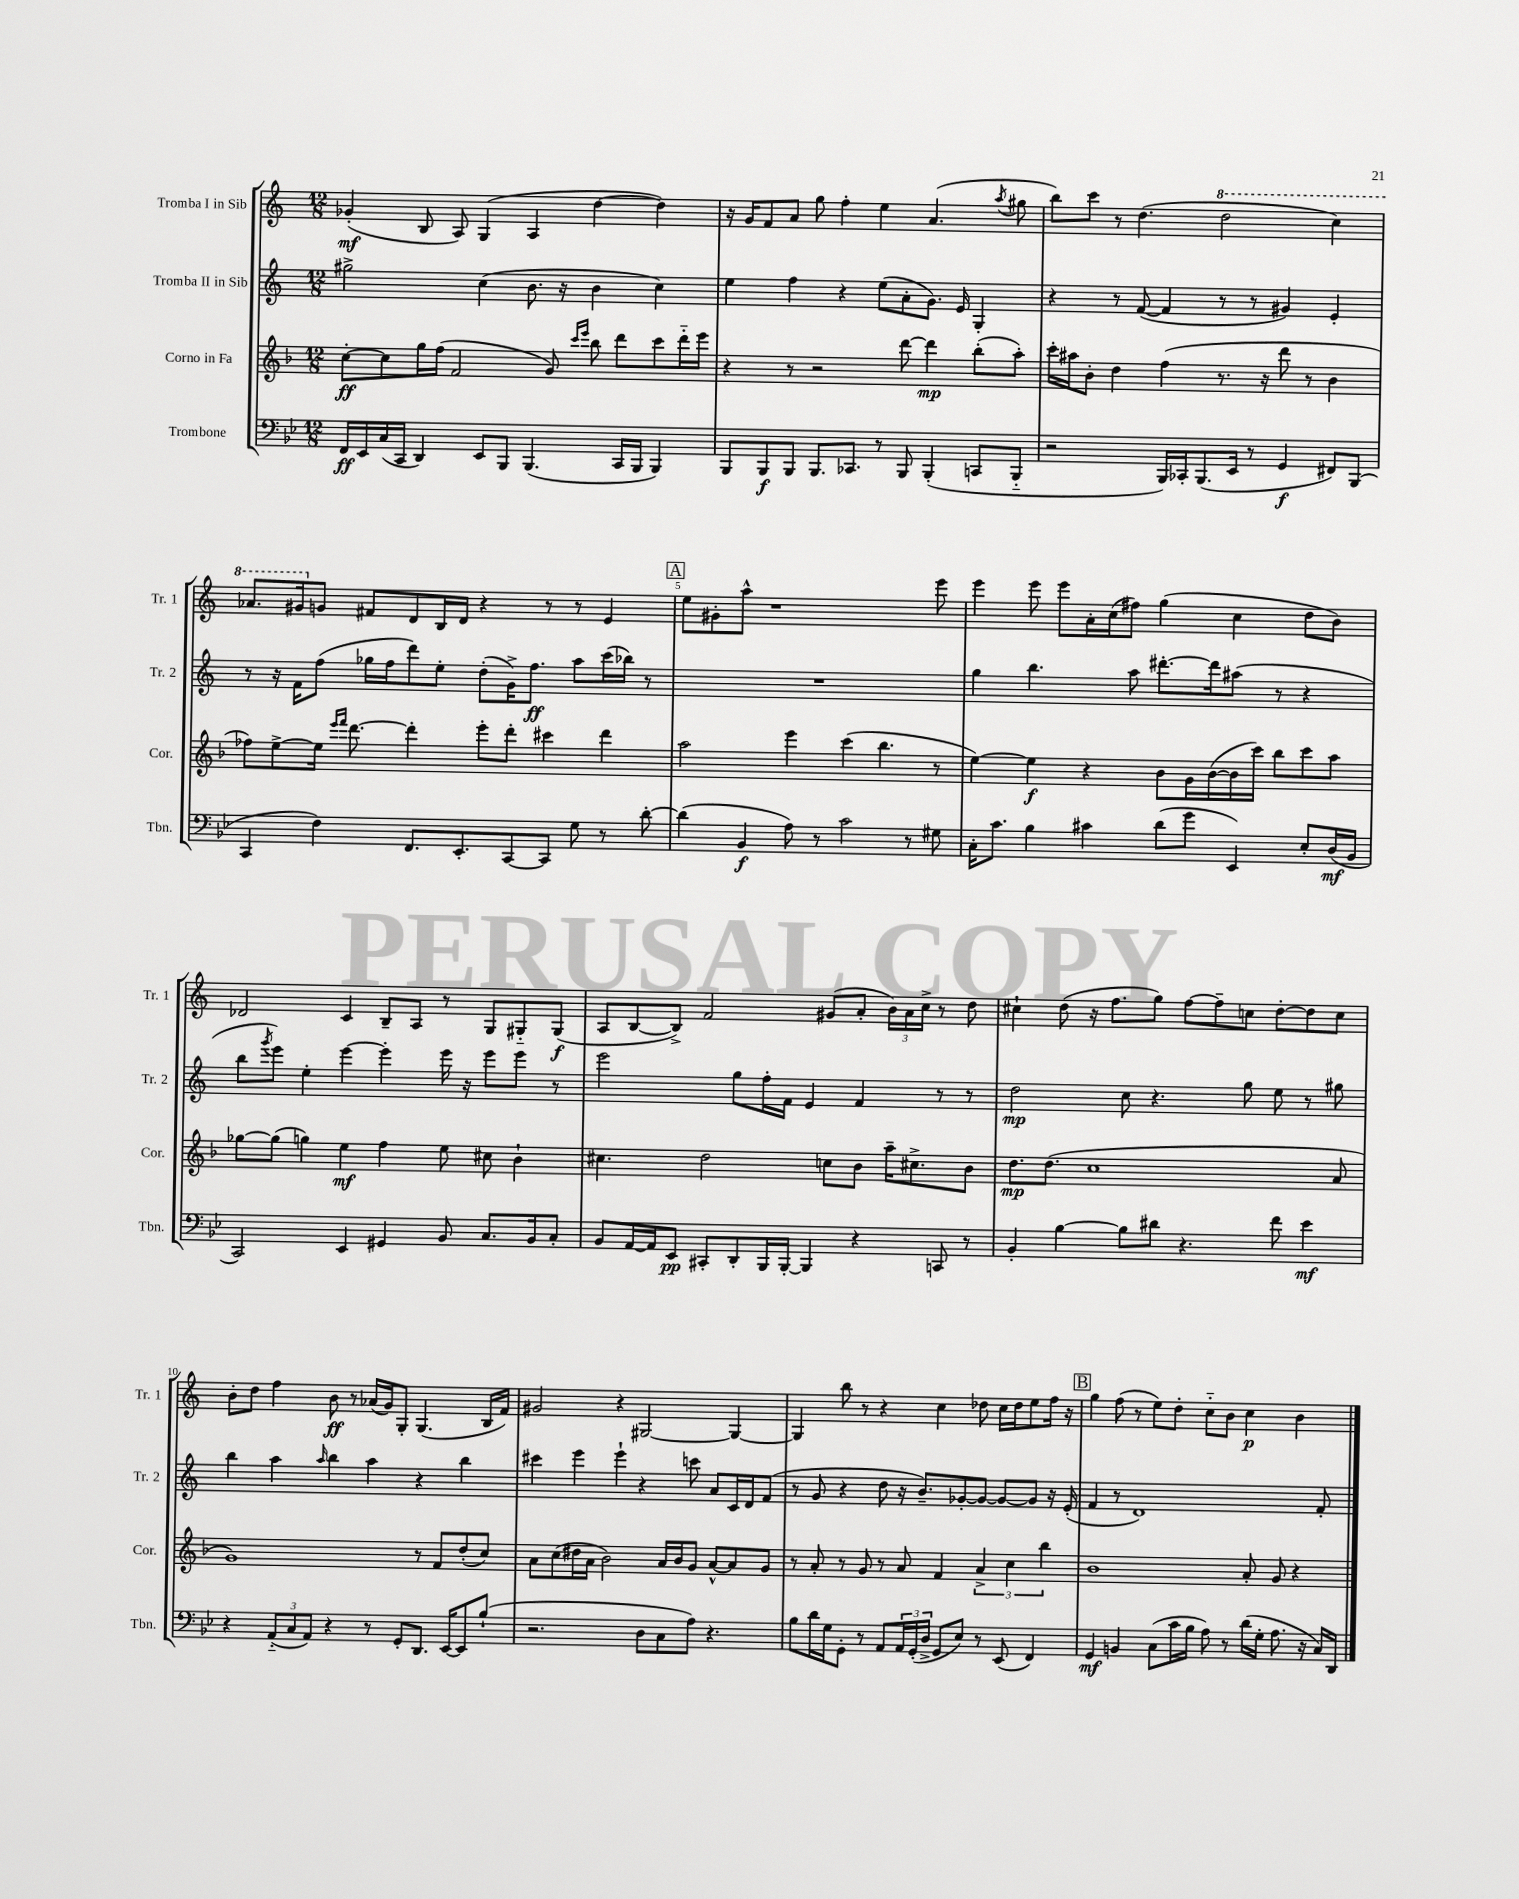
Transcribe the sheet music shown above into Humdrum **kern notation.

**kern	**dynam	**kern	**dynam	**kern	**dynam	**kern	**dynam
*part4	*part4	*part3	*part3	*part2	*part2	*part1	*part1
*staff4	*staff4	*staff3	*staff3	*staff2	*staff2	*staff1	*staff1
*I"Trombone	*	*I"Corno in Fa	*	*I"Tromba II in Sib	*	*I"Tromba I in Sib	*
*I'Tbn.	*	*I'Cor.	*	*I'Tr. 2	*	*I'Tr. 1	*
*clefF4	*	*clefG2	*	*clefG2	*	*clefG2	*
*k[b-e-]	*	*k[b-]	*	*k[]	*	*k[]	*
*M12/8	*	*M12/8	*	*M12/8	*	*M12/8	*
=1	=1	=1	=1	=1	=1	=1	=1
16FF/LL	ff	[8cc'\L	ff	2gg#X^\	.	(4g-X'/	mf
16EE-/	.	.	.	.	.	.	.
(16C/	.	8cc\]	.	.	.	.	.
16CC/JJ	.	.	.	.	.	.	.
4DD/)	.	16gg\L	.	.	.	8B/	.
.	.	(16ff\JJ	.	.	.	.	.
.	.	2f/	.	.	.	8A/)	.
8EE-/L	.	.	.	(4cc\	.	(4G/	.
8BBB-/J	.	.	.	.	.	.	.
(4.BBB-/	.	.	.	8.b\	.	4A/	.
.	.	8g/)	.	.	.	.	.
.	.	.	.	16r	.	.	.
.	.	16qqccc/LL	.	.	.	.	.
.	.	16qqeee/JJ	.	.	.	.	.
.	.	8bb-\	.	4b\	.	[4dd\	.
16CC/LL	.	8ddd\L	.	.	.	.	.
16BBB-/JJ	.	.	.	.	.	.	.
4BBB-/)	.	8ccc\	.	4cc\)	.	4dd\])	.
.	.	16ddd\L	.	.	.	.	.
.	.	16eee\JJ	.	.	.	.	.
=2	=2	=2	=2	=2	=2	=2	=2
8BBB-/L	.	4r	.	4ee\	.	16r	.
.	.	.	.	.	.	16g/KL	.
8BBB-/	f	.	.	.	.	8f/	.
8BBB-/J	.	8r	.	4ff\	.	8a/J	.
8.BBB-/L	.	2r	.	.	.	8gg\	.
.	.	.	.	4r	.	4ff'\	.
8.CC-X/J	.	.	.	.	.	.	.
8r	.	.	.	(8ee\L	.	4ee\	.
8BBB-/	.	[8ddd\	.	8a'\	.	.	.
(4BBB-'/	.	4ddd\]	mp	8.g\J)	.	(4.a/	.
.	.	.	.	16e/	.	.	.
8CCn/L	.	(8bb-'\L	.	4G'/	.	.	.
.	.	.	.	.	.	8qaa/	.
8BBB-/J	.	8aa'\J)	.	.	.	8gg#X\	.
=3	=3	=3	=3	=3	=3	=3	=3
2r	.	16ccc'\LL	.	4r	.	8bb\L)	.
.	.	16aa#X\J	.	.	.	.	.
.	.	8b-'\J	.	.	.	8ccc\J	.
.	.	4dd\	.	8r	.	8r	.
.	.	.	.	([8f/	.	(4.dd\	.
16BBB-/LL)	.	(4ff\	.	4f/]	.	.	.
16CC-X'/J	.	.	.	.	.	.	.
(8.BBB-/	.	.	.	.	.	.	.
*	*	*	*	*	*	*8va	*
.	.	8.r	.	8r	.	2ddd\	.
16EE-/Jk	.	.	.	.	.	.	.
8r	.	.	.	8r	.	.	.
.	.	16r	.	.	.	.	.
4GG/	f	8ddd\	.	4g#X/)	.	.	.
.	.	8r	.	.	.	.	.
8FF#X/L)	.	4b-\	.	4e'/	.	4ccc\)	.
(8BBB-/J	.	.	.	.	.	.	.
!!LO:LB:g=z
=4	=4	=4	=4	=4	=4	=4	=4
4CC/	.	8ff-X\L)	.	8r	.	8.aa-X/L	.
.	.	[8ee^\	.	16r	.	.	.
.	.	.	.	16f\KL	.	16gg#X/k	.
*	*	*	*	*	*	*X8va	*
4F\)	.	16ee\Jk]	.	(8ff\J	.	8gn/J	.
.	.	16qqeee/LL	.	.	.	.	.
.	.	16qqfff/JJ	.	.	.	.	.
.	.	[8.ddd\	.	.	.	.	.
.	.	.	.	16gg-X\LL	.	8f#X/L	.
.	.	.	.	16ff\J	.	.	.
8.FF/L	.	4ddd'\]	.	8ddd\)	.	8d/	.
.	.	.	.	8ee'\J	.	16B/L	.
8.EE-'/	.	.	.	.	.	16d/JJ	.
.	.	8eee'\L	.	(8dd'\L	.	4r	.
[8CC/	.	8ddd'\J	.	16g^\K)	.	.	.
.	.	.	.	8.ff\J	ff	.	.
8CC/J]	.	4ccc#X\	.	.	.	8r	.
8G\	.	.	.	8aa\L	.	8r	.
8r	.	4ddd\	.	(16ccc\L	.	4e/	.
.	.	.	.	16bb-X\JJ)	.	.	.
[8d'\	.	.	.	8r	.	.	.
!!LO:REH:place=s1:t=A
=5	=5	=5	=5	=5	=5	=5	=5
(4d\]	.	2aa\	.	1.r	.	8ee\L	.
.	.	.	.	.	.	8g#X'\	.
4BB-/	f	.	.	.	.	8aa^^\J	.
.	.	.	.	.	.	1r	.
8A\)	.	4eee\	.	.	.	.	.
8r	.	.	.	.	.	.	.
2c\	.	(4ccc\	.	.	.	.	.
.	.	4.bb-\	.	.	.	.	.
8r	.	.	.	.	.	.	.
8G#X\	.	8r	.	.	.	8eee\	.
=6	=6	=6	=6	=6	=6	=6	=6
16C'\KL	.	[4ee\)	.	4gg\	.	4eee\	.
8.c\J	.	.	.	.	.	.	.
4B-\	.	4ee\]	f	4.bb\	.	8eee\	.
.	.	.	.	.	.	8eee\L	.
4c#X\	.	4r	.	.	.	16a'\L	.
.	.	.	.	.	.	(16cc\J	.
.	.	.	.	8aa\	.	8ff#X\J)	.
(8d\L	.	8b-\L	.	[8.ddd#X'\L	.	(4gg\	.
8g\J	.	16g\L	.	.	.	.	.
.	.	([16b-\	.	16ddd#\k]	.	.	.
4EE-/)	.	16b-\]	.	(8aa#X\J	.	4cc\	.
.	.	16ccc\JJ)	.	.	.	.	.
.	.	8bb-\L	.	8r	.	.	.
8E-'/L	.	8ccc\	.	4r	.	8dd\L	.
(16D/L	mf	8aa\J	.	.	.	8b\J)	.
16BB-/JJ	.	.	.	.	.	.	.
!!LO:LB:g=z
=7	=7	=7	=7	=7	=7	=7	=7
2CC/)	.	[8gg-X\L	.	8bb\L	.	2d-X/	.
.	.	.	.	8qggg/	.	.	.
.	.	(8gg-\J]	.	8eee\J)	.	.	.
.	.	4ggn\)	.	4ee'\	.	.	.
4EE-/	.	4ee\	mf	[4eee\	.	4c/	.
4GG#X/	.	4ff\	.	4eee'\]	.	8B~/L	.
.	.	.	.	.	.	8A/J	.
8BB-/	.	8ee\	.	16eee\	.	8r	.
.	.	.	.	16r	.	.	.
8.C/L	.	8cc#X\	.	8eee\L	.	8G/L	.
.	.	4b-`\	.	8eee\J	.	8G#X/	.
16BB-/k	.	.	.	.	.	.	.
8C'/J	.	.	.	8r	.	(8G#/J	f
=8	=8	=8	=8	=8	=8	=8	=8
8BB-/L	.	4.cc#X\	.	2eee\	.	8A/L	.
[16AA/L	.	.	.	.	.	[8B/	.
16AA/J]	.	.	.	.	.	.	.
8EE-/J	pp	.	.	.	.	8B^/J])	.
8CC#X'/L	.	2dd\	.	.	.	2f/	.
8DD'/	.	.	.	8gg\L	.	.	.
16BBB-/L	.	.	.	16ff'\L	.	.	.
[16BBB-'/JJ	.	.	.	16f\JJ	.	.	.
4BBB-/]	.	.	.	4e/	.	.	.
.	.	8ccn\L	.	.	.	(8g#X/L	.
4r	.	8b-\J	.	4f/	.	8a'/J	.
.	.	16aa~\KL	.	.	.	24b\LL)	.
.	.	.	.	.	.	24a\	.
.	.	8.cc#X^\	.	.	.	.	.
.	.	.	.	.	.	24cc^\JJ	.
8CCn/	.	.	.	8r	.	8r	.
8r	.	8b-\J	.	8r	.	8dd\	.
=9	=9	=9	=9	=9	=9	=9	=9
4BB-'/	.	8.dd\L	mp	2dd\	mp	4cc#X`\	.
.	.	(8.dd\J	.	.	.	.	.
[4B-\	.	.	.	.	.	(8dd\	.
.	.	1cc	.	.	.	16r	.
.	.	.	.	.	.	8.ff\L	.
8B-\L]	.	.	.	8cc\	.	.	.
8d#X\J	.	.	.	4.r	.	8gg\J)	.
4.r	.	.	.	.	.	[8ff\L	.
.	.	.	.	.	.	8ff~\]	.
.	.	.	.	8gg\	.	8ccn\J	.
8f\	.	.	.	8ee\	.	[8dd'\L	.
4e-\	mf	.	.	8r	.	8dd\]	.
.	.	8a/	.	8gg#X\	.	8cc\J	.
!!LO:LB:g=z
=10	=10	=10	=10	=10	=10	=10	=10
4r	.	1g)	.	4bb\	.	8b'\L	.
.	.	.	.	.	.	8dd\J	.
(12AA/L	.	.	.	4aa\	.	4ff\	.
12C/	.	.	.	.	.	.	.
12AA/J)	.	.	.	.	.	.	.
.	.	.	.	16qqaa/	.	.	.
4r	.	.	.	4bb\	.	8b\	ff
.	.	.	.	.	.	8r	.
8r	.	.	.	4aa\	.	(16a-X/LL	.
.	.	.	.	.	.	16g/J)	.
8GG'/L	.	.	.	.	.	8G'/J	.
8.DD/J	.	8r	.	4r	.	(4.G/	.
.	.	8f/L	.	.	.	.	.
[16EE-/KL	.	.	.	.	.	.	.
8EE-/]	.	(8dd'/	.	4bb\	.	.	.
(8B-`/J	.	8cc/J)	.	.	.	16B/LL	.
.	.	.	.	.	.	16f/JJ)	.
=11	=11	=11	=11	=11	=11	=11	=11
2.r	.	8a\L	.	4ccc#X\	.	2g#X/	.
.	.	(8cc\	.	.	.	.	.
.	.	16dd#X\L	.	4eee\	.	.	.
.	.	16a\JJ	.	.	.	.	.
.	.	2b-\)	.	.	.	.	.
.	.	.	.	4eee`\	.	4r	.
8D\L	.	.	.	4r	.	[2G#X/	.
8C\	.	16a/LL	.	.	.	.	.
.	.	16b-/J	.	.	.	.	.
8A\J)	.	8g/J	.	8cccn\	.	.	.
4.r	.	[8a^^/L	.	8a/L	.	.	.
.	.	8a/]	.	16c/L	.	4G#/_	.
.	.	.	.	16d/J	.	.	.
.	.	8g/J	.	(8f/J	.	.	.
=12	=12	=12	=12	=12	=12	=12	=12
8B-\L	.	8r	.	8r	.	4G#/]	.
16d\L	.	8a'/	.	8g/	.	.	.
16G\J	.	.	.	.	.	.	.
8GG'\J	.	8r	.	4r	.	8bb\	.
8r	.	8g/	.	.	.	8r	.
8AA/L	.	8r	.	8dd\	.	4r	.
24AA/L	.	8a/	.	16r	.	.	.
(24GG'/	.	.	.	.	.	.	.
.	.	.	.	8.b~/L)	.	.	.
24D^/JJ	.	.	.	.	.	.	.
8GG/L	.	4f/	.	.	.	4cc\	.
8E-/J)	.	.	.	[8g-X'/	.	.	.
8r	.	6a^/	.	8g-/J_	.	8dd-X\	.
(8EE-/	.	.	.	8g-/L_	.	16cc\LL	.
.	.	6cc\	.	.	.	.	.
.	.	.	.	.	.	16dd-\J	.
4FF/)	.	.	.	8g-/J]	.	8ee\	.
.	.	6bb-\	.	.	.	.	.
.	.	.	.	16r	.	16ff\Jk	.
.	.	.	.	(16e'/	.	16r	.
!!LO:REH:place=s1:t=B
=13	=13	=13	=13	=13	=13	=13	=13
4GG/	mf	1b-	.	4f/	.	4gg\	.
4BBn/	.	.	.	8r	.	(8ff\	.
.	.	.	.	1d)	.	8r	.
(8C\L	.	.	.	.	.	8ee\L)	.
16c\L	.	.	.	.	.	8dd'\J	.
16B-\JJ	.	.	.	.	.	.	.
8A\)	.	.	.	.	.	8cc\L	.
8r	.	.	.	.	.	8b\J	.
(16d\LL	.	8a'/	.	.	.	4cc\	p
16G'\JJ	.	.	.	.	.	.	.
8.A\	.	8g/	.	.	.	.	.
.	.	4r	.	.	.	4b\	.
16r	.	.	.	.	.	.	.
16C/LL)	.	.	.	8f'/	.	.	.
16DD/JJ	.	.	.	.	.	.	.
==	==	==	==	==	==	==	==
*-	*-	*-	*-	*-	*-	*-	*-
